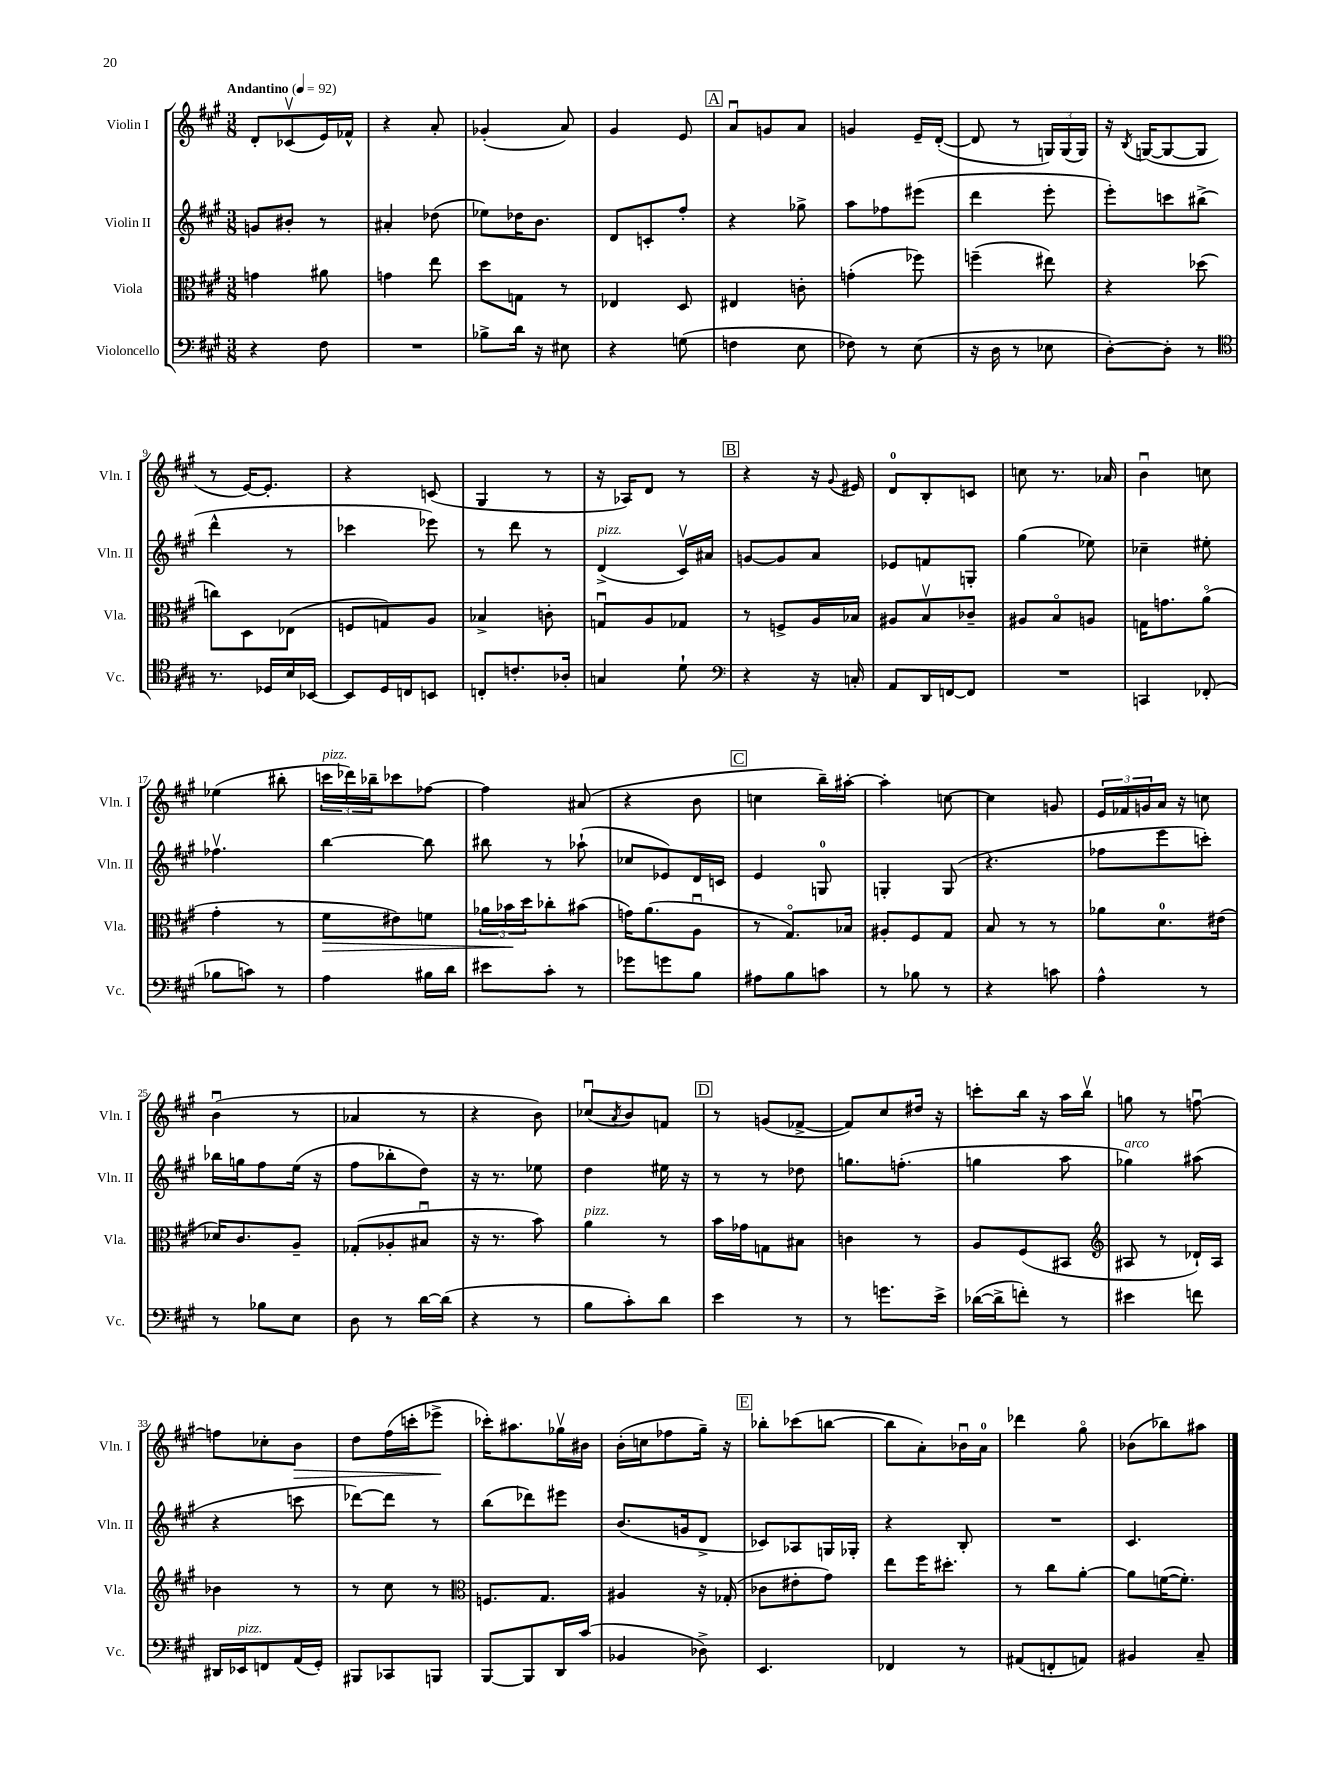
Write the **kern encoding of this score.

**kern	**kern	**kern	**kern
*staff4	*staff3	*staff2	*staff1
*clefF4	*clefC3	*clefG2	*clefG2
*k[f#c#g#]	*k[f#c#g#]	*k[f#c#g#]	*k[f#c#g#]
*M3/8	*M3/8	*M3/8	*M3/8
*MM92	*MM92	*MM92	*MM92
4r	4g	8g	8d'
.	.	8b#'	(8c-v
8F#	8a#	8r	16e)
.	.	.	16f-^^
=	=	=	=
4.r	4g	4a#'	4r
.	8ee	(8dd-	8a'
=	=	=	=
8B-^	8dd	8ee-)	(4g-'
16d	8G	16dd-	.
16r	.	8.b	.
8E#	8r	.	8a)
=	=	=	=
4r	4E-	8d	4g#
.	.	8c'	.
(8G	8D	8ff#'	8e
=	=	=	=
4F	4E#	4r	8au
.	.	.	8g
8E	8c'	8gg-^	8a
=	=	=	=
8F-)	(4g'	8aa	4g
8r	.	8ff-	.
(8E	8ff-)	(8eee#	16e~
.	.	.	([16d'
=	=	=	=
16r	(4ff~	4ddd	8d]
16D	.	.	.
8r	.	.	8r
8E-	8ee#)	8eee'	24G)
.	.	.	(24G
.	.	.	24G)
=	=	=	=
[8D')	4r	8eee')	16r
.	.	.	8qB
.	.	.	([16G
8D']	.	8ccc	8G_
8r	(8dd-	(8bb#^	8G]
=	=	=	=
*clefC4	*	*	*
8.r	8cc)	4ddd^^	8r
.	8D	.	[16e)
16D-	.	.	8.e']
16B	(8E-	8r	.
[16BB-	.	.	.
=	=	=	=
8BB-]	8F	4ccc-	4r
16D	8G)	.	.
16C	.	.	.
8BB	8A	8eee-)	(8c
=	=	=	=
8C'	4B-^	8r	4G#
8.c'	.	8ddd	.
.	8c'	8r	8r
16A-'	.	.	.
=	=	=	=
4G	8Gu	(4d^	16r
.	.	.	16A-)
.	8A	.	8d
8d`	8G-	16c#v)	8r
.	.	16a#	.
=	=	=	=
*clefF4	*	*	*
4r	8r	[8g	4r
.	8F^	8g]	.
16r	16A	8a	16r
.	.	.	8qqg#
16C'	16B-	.	16e#
=	=	=	=
8AA	8A#	8e-	8d
16DD	8Bv	8f	8B'
[16FF	.	.	.
8FF]	8c-~	8G'	8c
=	=	=	=
4.r	8A#	(4gg#	8cc
.	8Bo	.	8.r
.	8A	8ee-)	.
.	.	.	16a-
=	=	=	=
4CC	16G	4cc-~	4bu
.	8.g	.	.
(8FF-'	(8ao	8ee#'	8cc
=	=	=	=
8B-	4g#'	4.ff-v	(4ee-
8c)	.	.	.
8r	8r	.	8bb#'
=	=	=	=
4A	8f#	[4bb	24ccc
.	.	.	24ddd-)
.	.	.	24bb-~
.	8e#)	.	8ccc-
16B#	8f	8bb]	[8ff-
16d	.	.	.
=	=	=	=
8e#	24a-	8bb#	4ff-]
.	24b-	.	.
.	24dd	.	.
8c#'	8cc-'	8r	.
8r	(8b#	(8aa-`	(8a#
=	=	=	=
8g-	16g)	8cc-	4r
.	(8.a	.	.
8g	.	8e-)	.
8B	8Au	16d	8b
.	.	16c	.
=	=	=	=
8A#	8r	4e	4cc
8B	8.G#o)	.	.
8c	.	8G	16bb~)
.	16B-	.	[16aa#'
=	=	=	=
8r	8A#'	4G'	4aa#']
8B-	8F#	.	.
8r	8G#	(8G	[8cc
=	=	=	=
4r	8B	4.r	4cc]
.	8r	.	.
8c	8r	.	8g
=	=	=	=
4A^^	8a-	8ff-	24e
.	.	.	24f-
.	.	.	24g
.	8.d	8eee	16a
.	.	.	16r
8r	.	8ccc')	8cc
.	(16e#	.	.
=	=	=	=
8r	16d-)	16bb-	(4bu
.	8.c#	16gg	.
8B-	.	8ff#	.
8E	8A~	(16ee	8r
.	.	16r	.
=	=	=	=
8D	(8G-'	8ff#	4a-
8r	8A-'	8bb-'	.
[16d	8B#u	8dd)	8r
(16d]	.	.	.
=	=	=	=
4r	16r	16r	4r
.	8.r	8.r	.
8r	8b)	8ee-	8b)
=	=	=	=
8B	4a	4dd	(8cc-u
.	.	.	8qa
8c#')	.	.	8b)
8d	8r	16ee#	8f
.	.	16r	.
=	=	=	=
4e	16b	8r	8r
.	16g-	.	.
.	8G	8r	(8g
8r	8B#	8dd-	[8f-^
=	=	=	=
8r	4c	8.gg	8f-])
8.g	.	.	8cc#
.	.	(8.ff'	.
.	8r	.	16dd#
16e^	.	.	16r
=	=	=	=
([16d-	8A	4gg	8ccc'
16d-^]	.	.	.
8f')	(8F#	.	16bb
.	.	.	16r
8r	8BB#	8aa	16aa
.	.	.	16bbv
=	=	=	=
*	*clefG2	*	*
4e#	8A#	4gg-)	8gg
.	8r	.	8r
8f	16d-`)	(8aa#	[8ffu
.	16A#	.	.
=	=	=	=
16DD#	4b-	4r	8ff]
16EE-	.	.	.
8FF	.	.	8cc-'
(16AA	8r	8ccc	8b
16GG#')	.	.	.
=	=	=	=
8BBB#	8r	[8ddd-)	8dd
8CC-	8cc#	8ddd-]	(16ff#
.	.	.	16ccc'
8BBB	8r	8r	8eee-^
=	=	=	=
*	*clefC3	*	*
[8BBB	8.F	(8bb	16ccc-')
.	.	.	8.aa#
8BBB]	.	8ddd-)	.
.	8.G#	.	.
16DD	.	8eee#	16gg-v
(16c#	.	.	16b#
=	=	=	=
4BB-	4A#	(8.b	(16b'
.	.	.	16cc
.	.	.	8ff-
.	.	16g	.
8D-^)	16r	8d^	16gg#~)
.	(16G-'	.	16r
=	=	=	=
4.EE	8c-	8c-)	8bb-'
.	8e#'	8A-	(8ccc-
.	8g#)	16G	[8bb
.	.	16G-'	.
=	=	=	=
4FF-	8ee	4r	8bb]
.	16ff#	.	8a')
.	8.dd#'	.	.
8r	.	8B'	16b-u
.	.	.	16a
=	=	=	=
(8AA#	8r	4.r	4ddd-
8FF'	8cc#	.	.
8AA)	[8a'	.	8gg#o
=	=	=	=
4BB#	8a]	4.c#	(8b-
.	([16f	.	8bb-)
.	8.f'])	.	.
8C#~	.	.	8aa#
==	==	==	==
*-	*-	*-	*-
